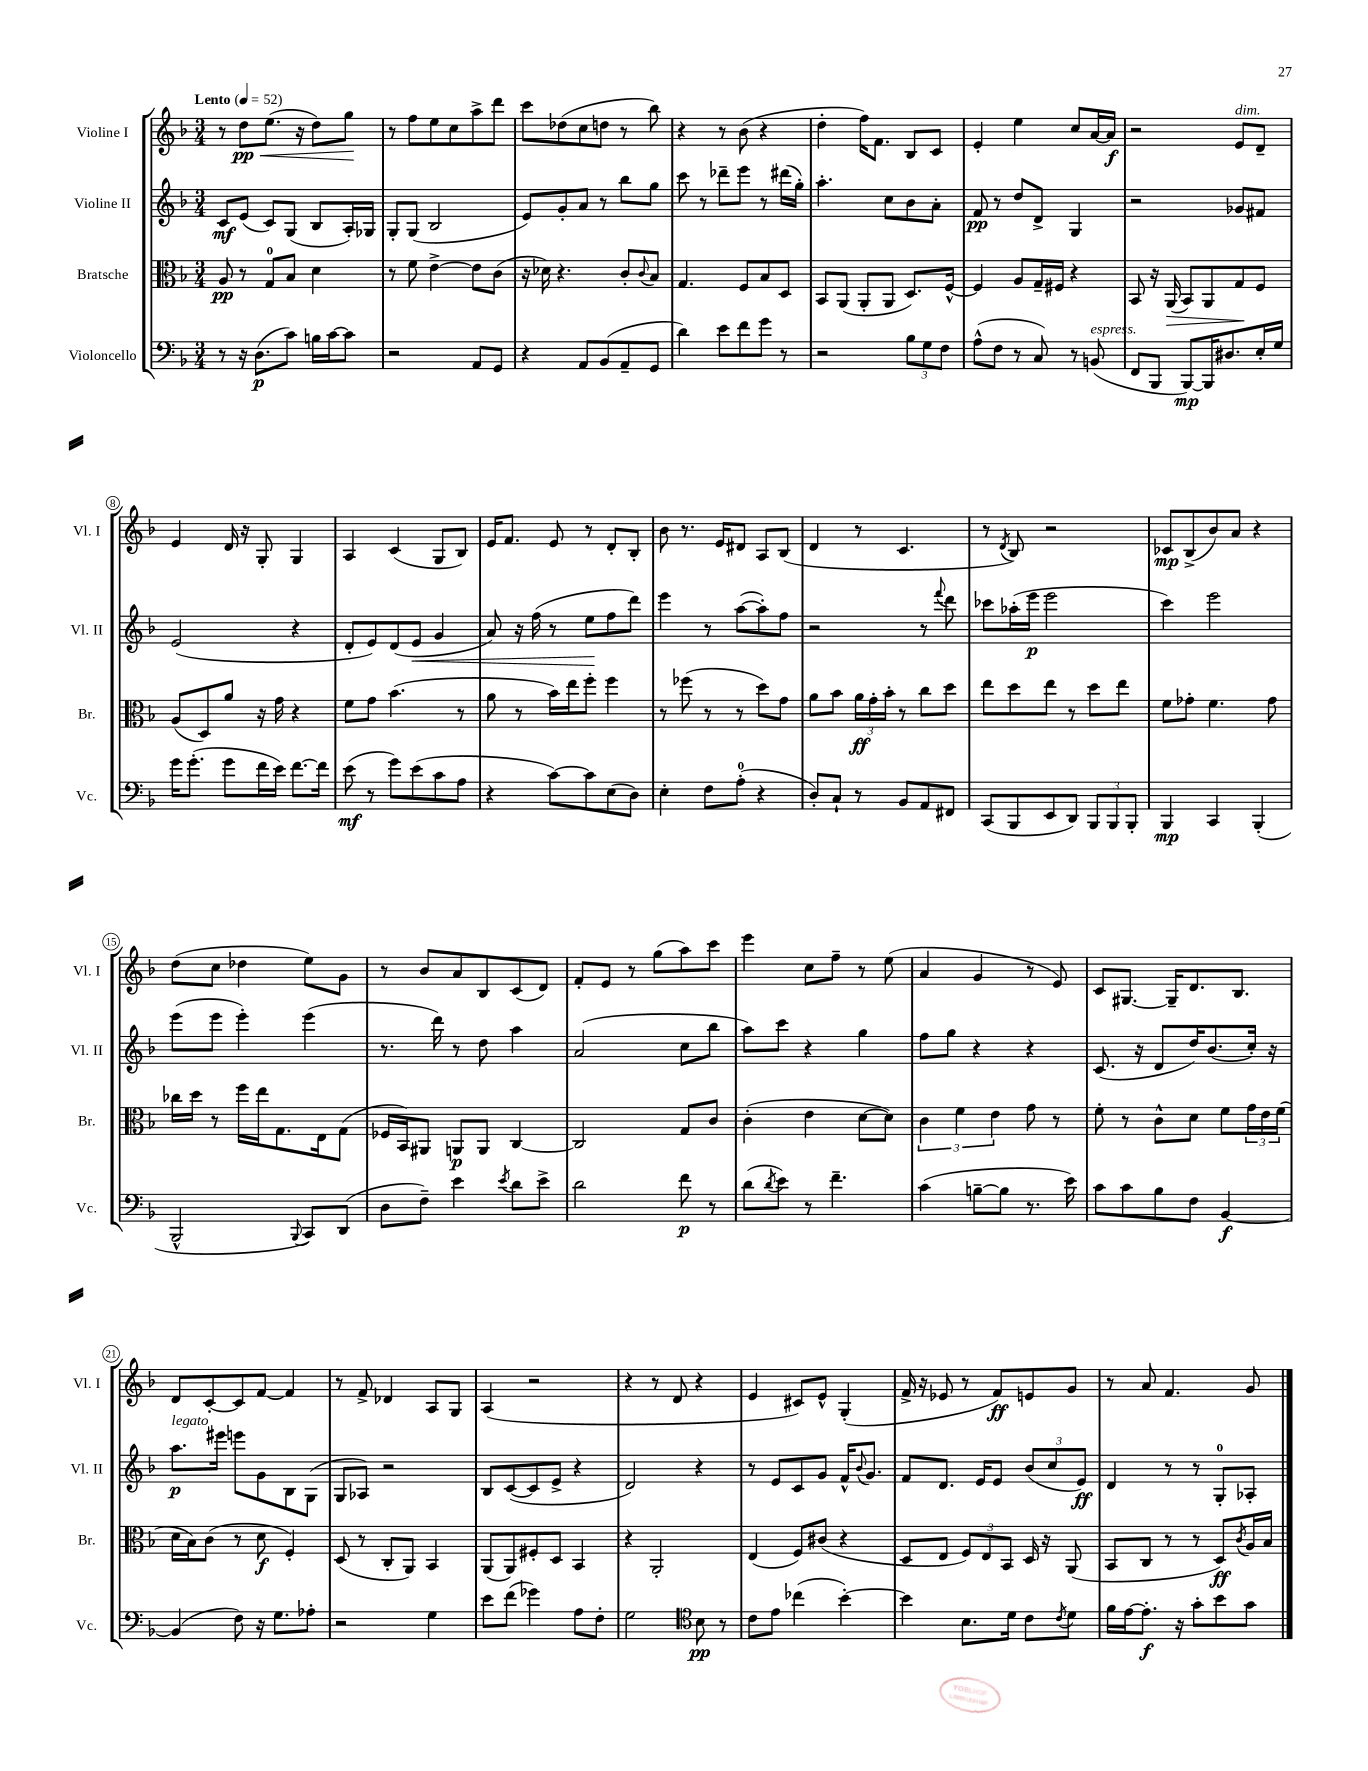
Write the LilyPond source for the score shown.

<<
\new StaffGroup <<
\new Staff = "s0" \with { instrumentName = "Violine I" shortInstrumentName = "Vl. I" } {
    \clef treble \key f \major \numericTimeSignature \time 3/4 \tempo "Lento" 4 = 52
    r8 d''8\pp\< e''8.( r16 d''8) g''8\! |
    r8 f''8 e''8 c''8 a''8-> d'''8 |
    c'''8 des''8( c''8 d''8 r8 bes''8) |
    r4 r8 bes'8( r4 |
    d''4-. f''16) f'8. bes8 c'8 |
    e'4-. e''4 c''8 a'16~ a'16\f |
    r2 e'8^\markup { \italic "dim." } d'8-- |
    e'4 d'16 r16 g8-. g4 |
    a4 c'4( g8 bes8) |
    e'16 f'8. e'8 r8 d'8-. bes8-. |
    bes'8 r8. e'16 dis'8 a8 bes8( |
    d'4 r8 c'4. |
    r8 \acciaccatura { d'8 } bes8) r2 |
    ces'8\mp bes8->( bes'8) a'8 r4 |
    d''8( c''8 des''4 e''8) g'8 |
    r8 bes'8 a'8 bes8 c'8( d'8) |
    f'8-. e'8 r8 g''8( a''8) c'''8 |
    e'''4 c''8 f''8-- r8 e''8( |
    a'4 g'4 r8 e'8) |
    c'8 gis8.~ gis16-- d'8. bes8. |
    d'8 c'8~-. c'8 f'8~ f'4 |
    r8 f'8-> des'4 a8 g8 |
    a4( r2 |
    r4 r8 d'8 r4 |
    e'4 cis'8) e'8-^ g4-.( |
    f'16-> r16 ees'8 r8 f'8\ff) e'8 g'8 |
    r8 a'8 f'4. g'8 \bar "|." |
}
\new Staff = "s1" \with { instrumentName = "Violine II" shortInstrumentName = "Vl. II" } {
    \clef treble \key f \major \numericTimeSignature \time 3/4
    c'8\mf e'8( c'8) g8( bes8 a16-.) ges16 |
    g8-. g8( bes2 |
    e'8) g'8-. a'8 r8 bes''8 g''8 |
    c'''8 r8 des'''8-- e'''8 r8 dis'''16( g''16-.) |
    a''4.-. c''8 bes'8 a'8-. |
    f'8\pp r8 d''8 d'8-> g4 |
    r2 ges'8 fis'8 |
    e'2( r4 |
    d'8-. e'8) d'8( e'8\< g'4 |
    a'8) r16 f''16( r8 e''8\! f''8 d'''8) |
    e'''4 r8 a''8~( a''8-.) f''8 |
    r2 r8 \appoggiatura { f'''8 } d'''8 |
    ces'''8 aes''16-.( e'''16\p e'''2 |
    c'''4) e'''2 |
    e'''8( e'''8 e'''4-.) e'''4( |
    r8. d'''16) r8 d''8 a''4 |
    a'2( c''8 bes''8 |
    a''8) c'''8 r4 g''4 |
    f''8 g''8 r4 r4 |
    c'8.( r16 d'8 d''16) bes'8.( c''16-.) r16 |
    a''8.\p^\markup { \italic "legato" } eis'''16 e'''8 g'8 bes8 g8( |
    g8 aes8) r2 |
    bes8 c'8~( c'8 e'8-> r4 |
    d'2) r4 |
    r8 e'8 c'8 g'8 f'16-^ \appoggiatura { bes'8 } g'8. |
    f'8 d'8. e'16 e'8 \tuplet 3/2 { bes'8( c''8 e'8\ff) } |
    d'4 r8 r8 g8-0-. aes8-. \bar "|." |
}
\new Staff = "s2" \with { instrumentName = "Bratsche" shortInstrumentName = "Br." } {
    \clef alto \key f \major \numericTimeSignature \time 3/4
    a8\pp r8 g8-0 bes8 d'4 |
    r8 f'8 e'4~-> e'8 c'8( |
    r16 des'16) r4. c'8-. \appoggiatura { c'8 } bes8 |
    g4. f8 bes8 d8 |
    bes,8 a,8( a,8-. a,8 d8.) f16~-^ |
    f4 a8 g16-- fis16 r4 |
    bes,8 r16 a,16\>( bes,8) a,8 g8\! f8 |
    a8( d8) a'8 r16 g'16 r4 |
    f'8 g'8 bes'4.( r8 |
    a'8 r8 bes'16) e''16 f''8-. f''4 |
    r8 fes''8( r8 r8 d''8) g'8 |
    a'8 bes'8 \tuplet 3/2 { a'16\ff g'16-. bes'16-. } r8 c''8 d''8 |
    e''8 d''8 e''8 r8 d''8 e''8 |
    f'8 ges'8-. f'4. ges'8 |
    ces''16 d''16 r8 f''16 e''16 g8. e16 g8( |
    fes16 bes,16) ais,8 a,8\p a,8 c4~ |
    c2 g8 c'8 |
    c'4-.( e'4 d'8~ d'8) |
    \tuplet 3/2 { c'4 f'4 e'4 } g'8 r8 |
    f'8-. r8 c'8-^ d'8 f'8 \tuplet 3/2 { g'16 e'16 f'16( } |
    d'16 bes16) c'8( r8 d'8\f f4-.) |
    d8( r8 c8-. a,8) bes,4 |
    a,8( a,8) fis8-. d8 bes,4 |
    r4 a,2-. |
    e4( f8) cis'8( r4 |
    d8 e8 \tuplet 3/2 { f8) e8 bes,8 } d16 r16 a,8( |
    bes,8 c8 r8 r8 d8\ff) \acciaccatura { c'8 } a16 bes16 \bar "|." |
}
\new Staff = "s3" \with { instrumentName = "Violoncello" shortInstrumentName = "Vc." } {
    \clef bass \key f \major \numericTimeSignature \time 3/4
    r8 r16 d8.\p( c'8) b16 c'16~ c'8 |
    r2 a,8 g,8 |
    r4 a,8 bes,8( a,8-- g,8 |
    d'4) e'8 f'8 g'8 r8 |
    r2 \tuplet 3/2 { bes8 g8 f8 } |
    a8-^( f8 r8 c8) r8 b,8^\markup { \italic "espress." }( |
    f,8 bes,,8 bes,,8~\mp) bes,,16 dis8. e16-. g16 |
    g'16 g'8.-.( g'8 f'16 e'16) f'8.~ f'16 |
    e'8\mf( r8 g'8) e'8( c'8 a8 |
    r4 c'8~) c'8 e8( d8) |
    e4-. f8 a8-0-.( r4 |
    d8-.) c8-! r8 bes,8 a,8 fis,8 |
    c,8( bes,,8 e,8 d,8) \tuplet 3/2 { bes,,8 bes,,8 bes,,8-. } |
    bes,,4\mp c,4 bes,,4-.( |
    bes,,2-^ \appoggiatura { bes,,8 } c,8) d,8( |
    d8 f8--) e'4 \acciaccatura { e'8 } d'8 e'8-> |
    d'2 f'8\p r8 |
    d'8( \acciaccatura { d'8 } e'8) r8 f'4.-- |
    c'4( b8~-- b8 r8. e'16) |
    c'8 c'8 bes8 f8 bes,4~\f |
    bes,4( f8) r16 g8. aes8-. |
    r2 g4 |
    e'8 f'8( ges'4) a8 f8-. |
    g2 \clef tenor bes8\pp r8 |
    c'8 e'8 ces''4( bes'4~-.) |
    bes'4 bes8. d'16 c'8 \acciaccatura { c'8 } d'8 |
    f'16 e'16~ e'8.-.\f r16 g'8-. bes'8 g'8 \bar "|." |
}
>>
>>
\layout { \context { \Score \override BarNumber.stencil = #(make-stencil-circler 0.1 0.3 ly:text-interface::print) } }
